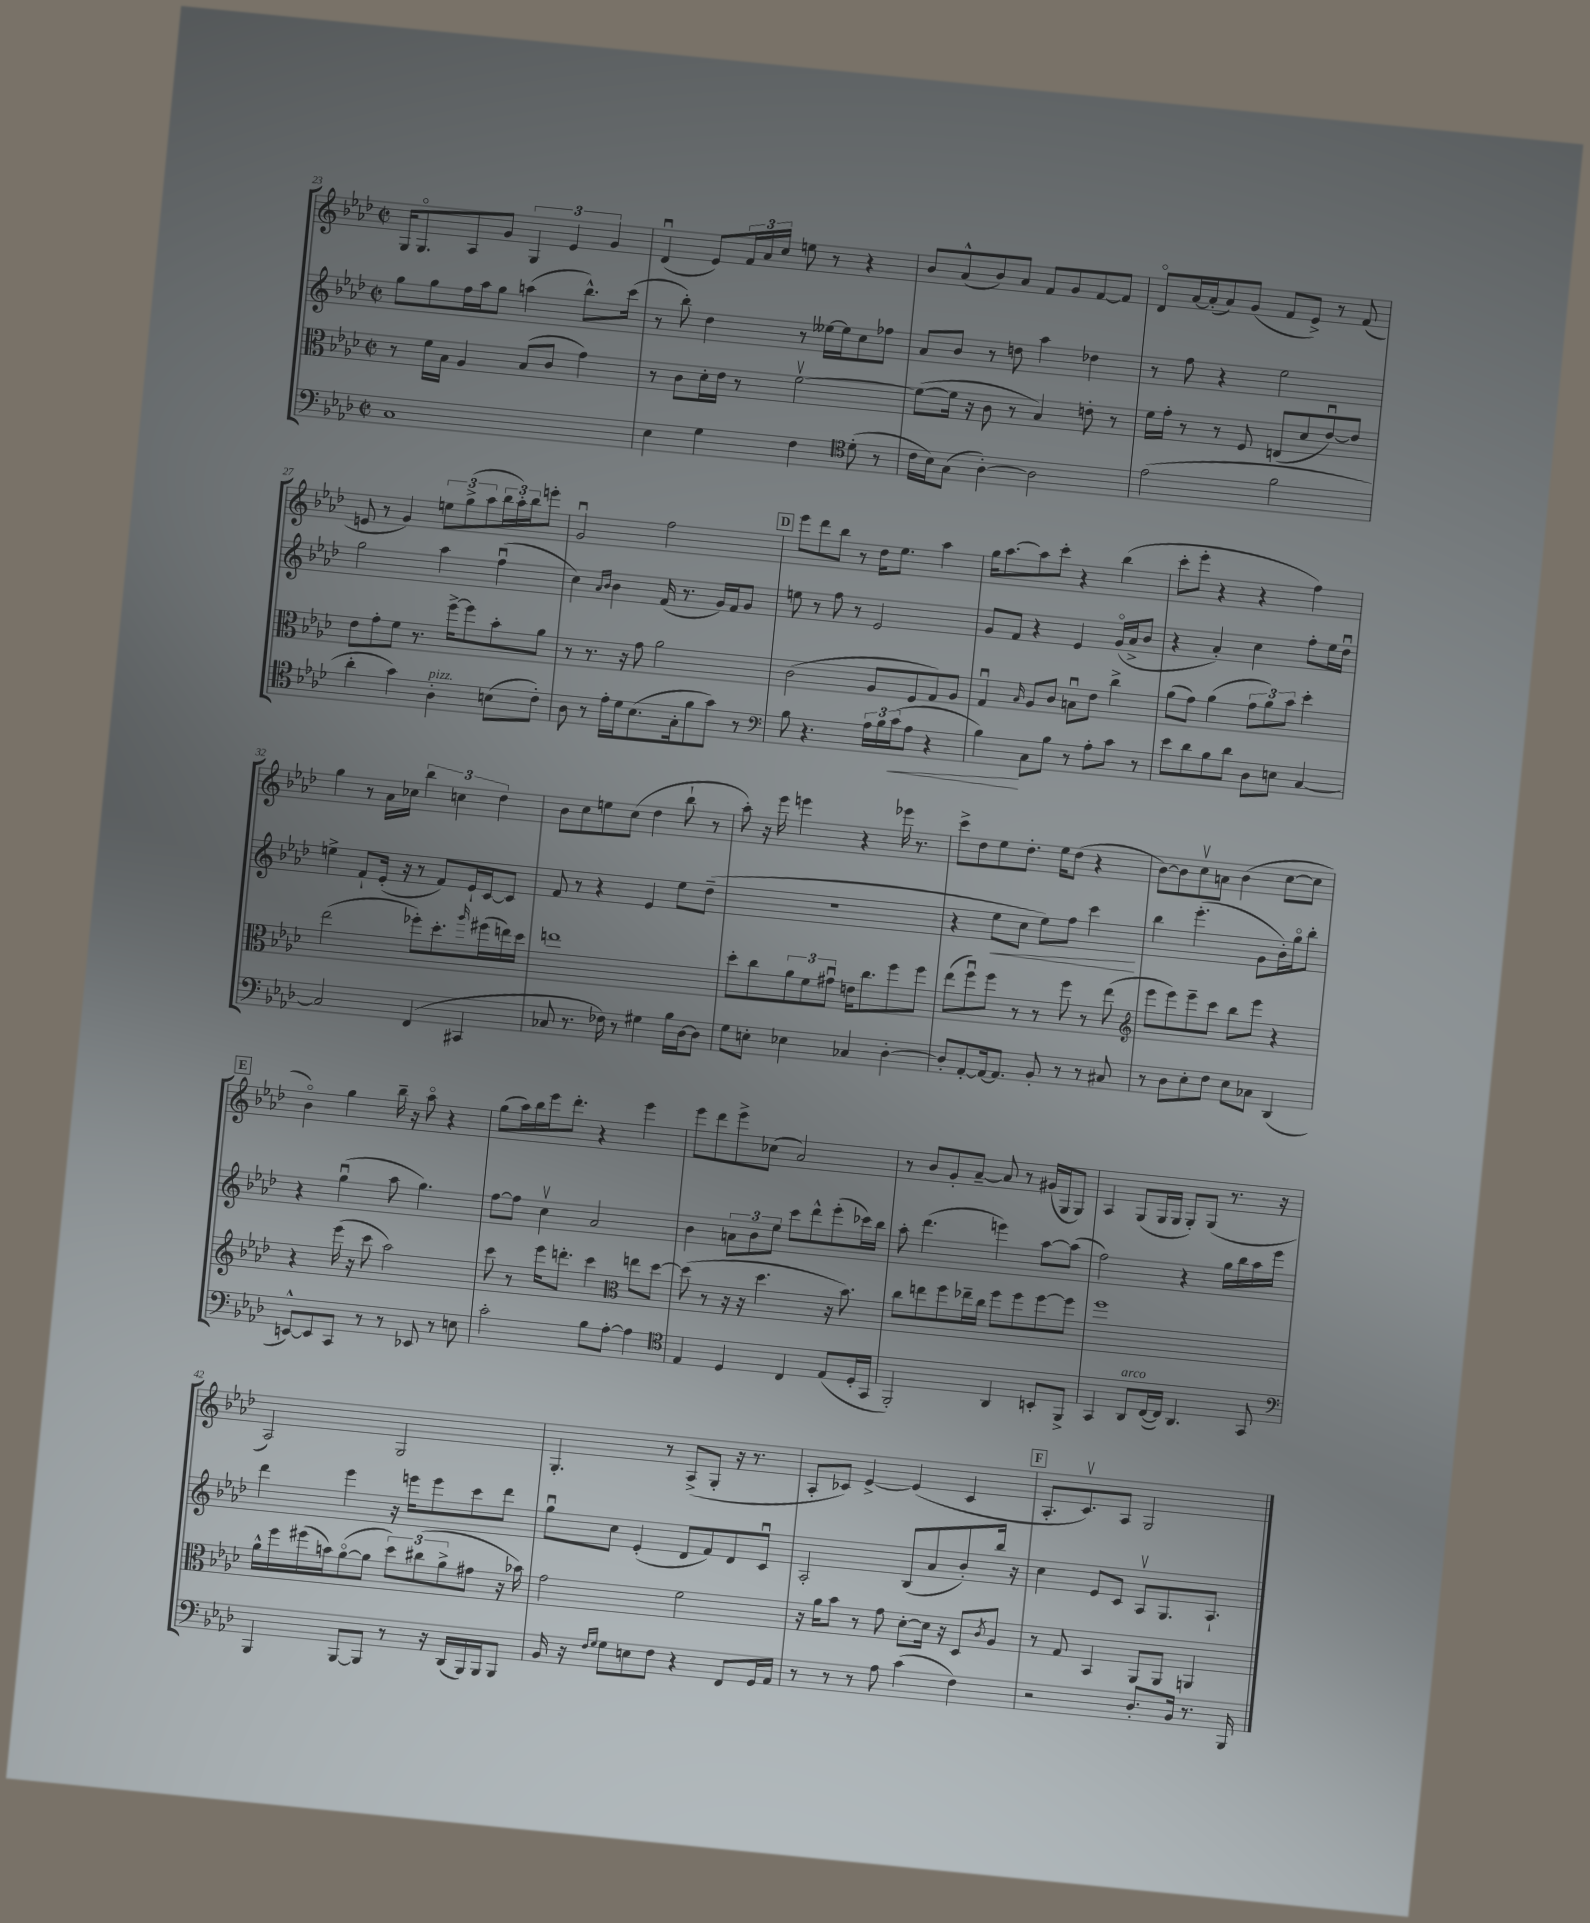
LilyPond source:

<<
\new StaffGroup <<
\new Staff = "s0" {
    \clef treble \key aes \major \defaultTimeSignature \time 2/2
    g16 g8.\flageolet aes8 g'8 \tuplet 3/2 { g4 ees'4 g'4 } |
    des'4\downbow( ees'8) \tuplet 3/2 { f'16 aes'16 c''16 } e''8 r8 r4 |
    bes'8 aes'8-^( bes'8) aes'8 f'8 g'8 f'8~ f'8 |
    des'8\flageolet aes'16~ aes'16-.( aes'8) g'8( f'8 ees'8->) r8 f'8( |
    e'8 r8 g'4) \tuplet 3/2 { e''8 g''8->( aes''8 } \tuplet 3/2 { bes''16 aes''16-.) bes''16 } e'''8-. |
    g'2\downbow f''2 |
    \mark \markup { \box "D" } ees'''8 des'''8 bes''8 r8 des''16 ees''8. aes''4 |
    g''16 aes''8.~ aes''8 c'''8-. r4 bes''4( |
    c'''8-. ees'''8-. r4 r4 f''4) |
    g''4 r8 aes'16 ces''16 \tuplet 3/2 { bes''4 c''4 des''4 } |
    bes'8 c''8 e''8 c''8( des''4 bes''8-! r8 |
    aes''8-.) r16 ees'''16 e'''4 r4 ees'''16 r8. |
    c'''8-> des''8 ees''8 des''8.-. ees''16 des''8( r4 |
    bes'8~) bes'8 c''8\upbow a'8 bes'4( c''8~ c''8 |
    \mark \markup { \box "E" } bes'4\flageolet) g''4 bes''16-- r16 aes''8\flageolet r4 |
    g''8( aes''16) bes''16 ees'''16 des'''8.-. r4 ees'''4 |
    ees'''8 des'''8 ees'''8-> ces''8( aes'2) |
    r8 bes'8 g'8-. aes'8~-- aes'8 r8 gis'16( g16 g8) |
    aes4 g8( g16 g16 g8-.) g8( r8. r16 |
    aes2) g2 |
    g4.-. r8 aes8->( g8-. r16 r8. |
    aes8-. ces'8) ees'4~-> ees'4( ces'4 |
    \mark \markup { \box "F" } aes8.-. c'8.\upbow) aes8 g2 \bar "|." |
}
\new Staff = "s1" {
    \clef treble \key aes \major \defaultTimeSignature \time 2/2
    g''8 g''8 f''16 aes''16 g''8 a''4( bes''8.-^) c'''16( |
    r8 bes''8-.) des''4 r8 eeses''16~ eeses''16 c''8 fes''8 |
    aes'8 bes'8 r8 d''8 aes''4 des''4 |
    r8 f''8 r4 ees''2 |
    g''2 aes''4 f''4\downbow( |
    c''4) \grace { aes'16 bes'16 } bes'4 f'16( r8. g'16) f'16 g'8 |
    \mark \markup { \box "D" } e''8 r8 f''8 r8 ees'2 |
    g'8 f'8 r4 ees'4 g'16\flageolet( aes'16-> bes'8 |
    r4 aes'4-.) c''4 f''8-. ees''16 des''16\downbow |
    e''4-> f'8-! ees'16-.( r16 r8 f'8) ees'16-! c'16~ c'8 |
    f'8 r8 r4 ees'4 ees''8 des''8--( |
    r1 |
    r4 ees''8\< c''8 ees''8) f''8 c'''4\! |
    bes''4 ees'''4.-.( g'8 bes'16-.) g''16\flageolet bes''8-. |
    \mark \markup { \box "E" } r4 g''4\downbow( aes''8 g''4.) |
    f''8~ f''8 c''4\upbow aes'2 |
    bes'4 \tuplet 3/2 { a'8 bes'8 ees''8 } c'''8 des'''8-^ ees'''8-.( ces'''16) bes''16 |
    aes''8-. des'''4.( e'''4) aes''8~ aes''8( |
    f''2) r4 g''16 bes''16 aes''16 ees'''16 |
    des'''4 ees'''4 r16 e'''16 e'''8 c'''8 des'''8 |
    g''8\downbow c''8 ees'4-.( des'8 f'8) des'8 c'8\downbow |
    aes2-. bes8( aes'8 bes'8-.) bes''16 r16 |
    \mark \markup { \box "F" } c''4 ees'8 c'8 aes8\upbow g8. aes8.-! \bar "|." |
}
\new Staff = "s2" {
    \clef alto \key aes \major \defaultTimeSignature \time 2/2
    r8 f'16 bes16 aes4 bes8( c'8 g'4) |
    r8 c'8 des'16-. ees'16 r8 f'2~\upbow |
    f'8~( f'16 r16 c'8 r8 bes4) e'8-. r8 |
    f'16 g'16-. r8 r8 f8 e8( des'8 ees'8~\downbow) ees'8 |
    ees'8 g'8-. f'8 r8. f''16~-> f''8 bes'8-. aes'8 |
    r8 r8. r16 g'8 aes'2 |
    \mark \markup { \box "D" } c'2( aes8 f8 g8) aes8 |
    g4\downbow \grace { bes16 } aes8 c'8 b8\downbow ees'8 c''4-> |
    aes'8( g'8) aes'4( \tuplet 3/2 { g'8 aes'8) bes'8 } des''4-. |
    ees''2( fes''8-.) des''8.-. \grace { aes''16 } fis''16( e''16) des''16 |
    e''1 |
    des''8-. c''8 \tuplet 3/2 { aes'8 f'8 gis'8\downbow } e'16 c''8. f''8 f''8 |
    ees''8( f''8\downbow) f''8 r8 r8 f''8 r8 ees''8( |
    \clef treble ees'''8 ees'''8) ees'''8-- c'''8 bes''8 ees'''8 r4 |
    \mark \markup { \box "E" } r4 ees'''16( r16 c'''8 aes''2) |
    c'''8 r8 ees'''16 d'''8.-. c'''4 \clef alto e''8 des''8~ |
    des''8( r8 r16 r16 des''4. r16 bes'8.) |
    c''8 e''8 f''8 ees''16-- c''16 f''8 f''8 f''8~ f''8 |
    f''1 |
    aes'16-^ f''16 fis''16( b'16) aes'8~\flageolet( aes'8 \tuplet 3/2 { des''8) cis''8( aes'8-> } gis'8 r16 bes'16) |
    g'2 f'2 |
    r16 aes'16 bes'8 r8 g'8 des'8~-. des'16 r16 des8 \acciaccatura { c'8 } aes8 |
    \mark \markup { \box "F" } r8 g8 bes,4 aes,8 aes,8 a,4 \bar "|." |
}
\new Staff = "s3" {
    \clef bass \key aes \major \defaultTimeSignature \time 2/2
    c1 |
    ees4 g4 f4 \clef tenor des'8-.( r8 |
    c'16 bes16) g8( aes4~-.) aes2 |
    ees'2( f'2 |
    aes'4-. g'4) aes4-.^\markup { \italic "pizz." } b8( c'8-.) |
    aes8 r8 ees'16-. des'16 bes8.( g16-. f'8 g'8) r8 |
    \mark \markup { \box "D" } \clef bass bes8 r4. \tuplet 3/2 { aes16 bes16 c'16\<( } aes8 r4 |
    bes4\!) c8 bes8 r8 aes8-. c'8 r8 |
    ees'8 des'8 bes8 des'8 des8 e8 c4~ |
    c2 f,4( cis,4 |
    ces8 r8. fes16) r8 gis4 bes16 des16~ des8 |
    g8 e8-. ees4 ces4 des4~-. |
    des8-. aes,8~-. aes,16~ aes,8. bes,8-. r8 r8 cis8 |
    r8 des8 ees8-. f8 ees8 ces8 des,4( |
    \mark \markup { \box "E" } e,8~-^) e,8 c,8 r8 r8 ees,8 r8 e8 |
    c'2-. bes8 aes8~-. aes4 |
    \clef tenor ees4 des4 c4 ees8( des16-. g,16 |
    f,2-.) aes,4 b,8-. f,8-> |
    g,4 aes,8^\markup { \italic "arco" } c16~( c16) aes,4. g,8 |
    \clef bass bes,,4 bes,,8~ bes,,8 r8 r16 des,16( bes,,16) bes,,16 bes,,8 |
    bes,16 r16 \grace { f16 g16 } g8 e8 f8 r4 f,8 g,16 aes,16 |
    r8 r8 r8 aes8 c'4( f4) |
    \mark \markup { \box "F" } r2 des8.-. bes,16 r8. bes,,16 \bar "|." |
}
>>
>>
\layout { \context { \Score currentBarNumber = #23 } }
